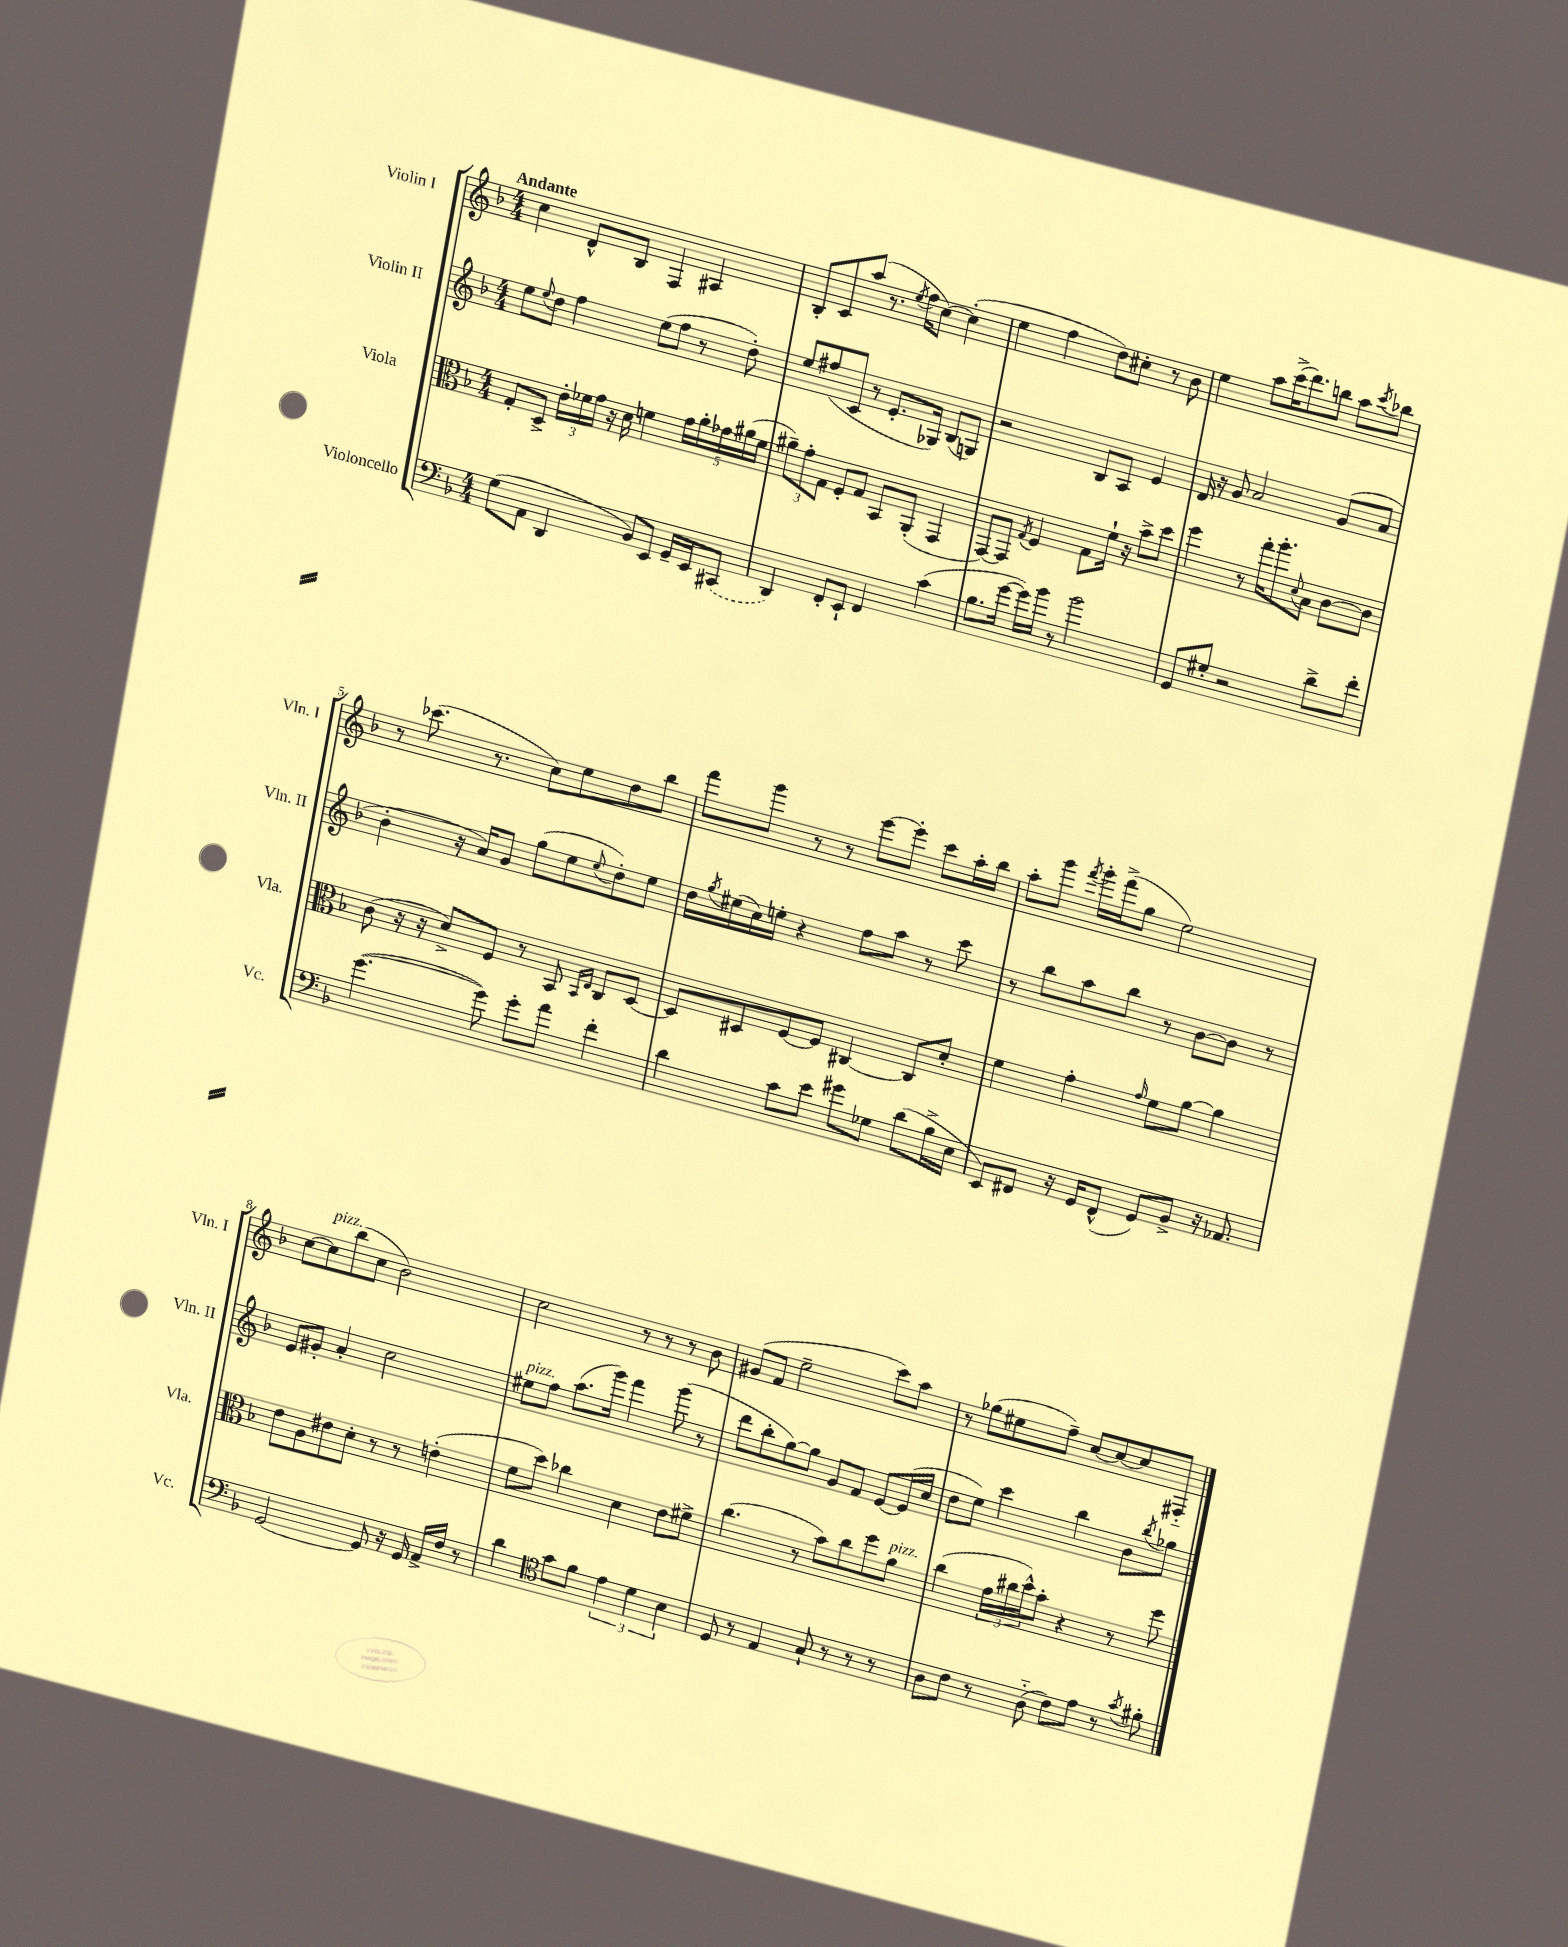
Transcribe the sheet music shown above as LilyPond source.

<<
\new StaffGroup <<
\new Staff = "s0" \with { instrumentName = "Violin I" shortInstrumentName = "Vln. I" } {
    \clef treble \key f \major \numericTimeSignature \time 4/4 \tempo "Andante"
    c''4 d'8-^ bes8 f4 ais4 |
    bes8-. c'8 a''8( r8. \acciaccatura { e''8 } f''16 c''8~) c''4-.( |
    e''4 f''4 d''8) cis''8-. r8 bes'8 |
    e''4 a''8 c'''16->( d'''8.) b''8 a''8 \acciaccatura { c'''8 } bes''8 |
    r8 ces'''8.( r8. c''8) e''8 d''8 bes''8 |
    f'''8 g'''8 r8 r8 e'''8~ e'''8-. c'''8 a''16-. bes''16 |
    a''8-. g'''8 \acciaccatura { f'''8 } g'''16-. f'''16->( g''8 e''2) |
    c''8~ c''8^\markup { \italic "pizz." } bes''8( c''8 bes'2) |
    c''2 r8 r8 r8 bes'8 |
    gis'8( f'8 e''2-- c'''8) a''8 |
    r8 ges''8( eis''8 f''8--) c''8~ c''8~ c''8 fis8-_ \bar "|." |
}
\new Staff = "s1" \with { instrumentName = "Violin II" shortInstrumentName = "Vln. II" } {
    \clef treble \key f \major \numericTimeSignature \time 4/4
    e''8 \appoggiatura { e''8 } d''8 f''4 e''8( f''8 r8 d''8-.) |
    e''8 fis''8( c'8 r8 e'8.-. ges16) bes8( g8) |
    r2 bes8 a8 e'4 |
    d'16 r16 g'8 a'2 g'8( a'8 |
    bes'4-. r16 a'16) g'8 g''8( e''8 \appoggiatura { e''8 } d''8-.) e''8 |
    d''16 \acciaccatura { g''8 } eis''16( c''16) e''16-. r4 f''8 a''8 r8 c'''8 |
    r8 bes''8 a''8 bes''8 r8 bes'8~ bes'8 r8 |
    e'8 gis'8-. a'4-. c''2 |
    eis''8^\markup { \italic "pizz." } f''8 a''8.( g'''16) f'''4 g'''8( r8 |
    d'''8 bes''8-. g''8~) g''8 g'8 f'8 e'8~ e'16( c''16 |
    d''8 e''8) c'''4 bes''4 bes'8 \acciaccatura { bes''8 } ges''8 \bar "|." |
}
\new Staff = "s2" \with { instrumentName = "Viola" shortInstrumentName = "Vla." } {
    \clef alto \key f \major \numericTimeSignature \time 4/4
    g8-. d8-> \tuplet 3/2 { e'16-. fes'16 g'16 } r16 d'16 f'4 \tuplet 5/4 { g'16 a'16-. ges'16 ais'16( f'16 } |
    \tuplet 3/2 { ais'8--) g'8-. g8 } f8-. g8 bes,8 a,8-.( g,4 |
    g,8~) g,8 \acciaccatura { g8 } f4 g8 f'16-! r16 bes'8-> d''8 |
    f''4 r8 g''16-. a''8.-. \appoggiatura { d'8 } bes8 c'8~ c'8 |
    c'8( r16 r16 d'8->) f8 r8 bes,8 \grace { bes,16 e16 } c8 d8~ |
    d8 dis8 f8~ f8 cis4~ cis8 d'8-. |
    f'4 g'4-. \grace { g'16 } f'8 a'8~ a'4 |
    e'8 a8 eis'8 d'8-. r8 r8 e'4-.( |
    f'8 d''8) ces''4 d'4 e'8 fis'8-> |
    c''4.( r8 bes'8) c''8 f''8 a'8^\markup { \italic "pizz." } |
    c''4( \tuplet 3/2 { g'16 cis''16 d''16-^) } bes'8-. r4 r8 f''8 \bar "|." |
}
\new Staff = "s3" \with { instrumentName = "Violoncello" shortInstrumentName = "Vc." } {
    \clef bass \key f \major \numericTimeSignature \time 4/4
    g8( a,8 d,4 bes,8) e,8 g,16-- e,16 \once \slurDashed cis,8( |
    d,4) f,8-. e,8-! f,4 c'4( |
    bes8. g'16~ g'16) bes'16 r8 bes'2 |
    g,8 gis8-. r2 d'8-> f'8-. |
    g'4.~( g'8) g'8-. a'8 f'4-. |
    d'4 c'8 e'8 gis'8 ges8 d'8( bes16-> e16 |
    e,8) fis,8 r16 g,16 fis,8-^( g,8) bes,8-> r16 aes,8. |
    g,2~ g,8 r16 g,16 a,16-> f16 r8 |
    d'4 \clef tenor g'8 f'8 \tuplet 3/2 { e'4 d'4 bes4 } |
    d8 r8 e4 g8-! r8 r8 r8 |
    a8 c'8 r8 a8-_( c'8) e'8 r8 \acciaccatura { g'8 } fis'8-. \bar "|." |
}
>>
>>
